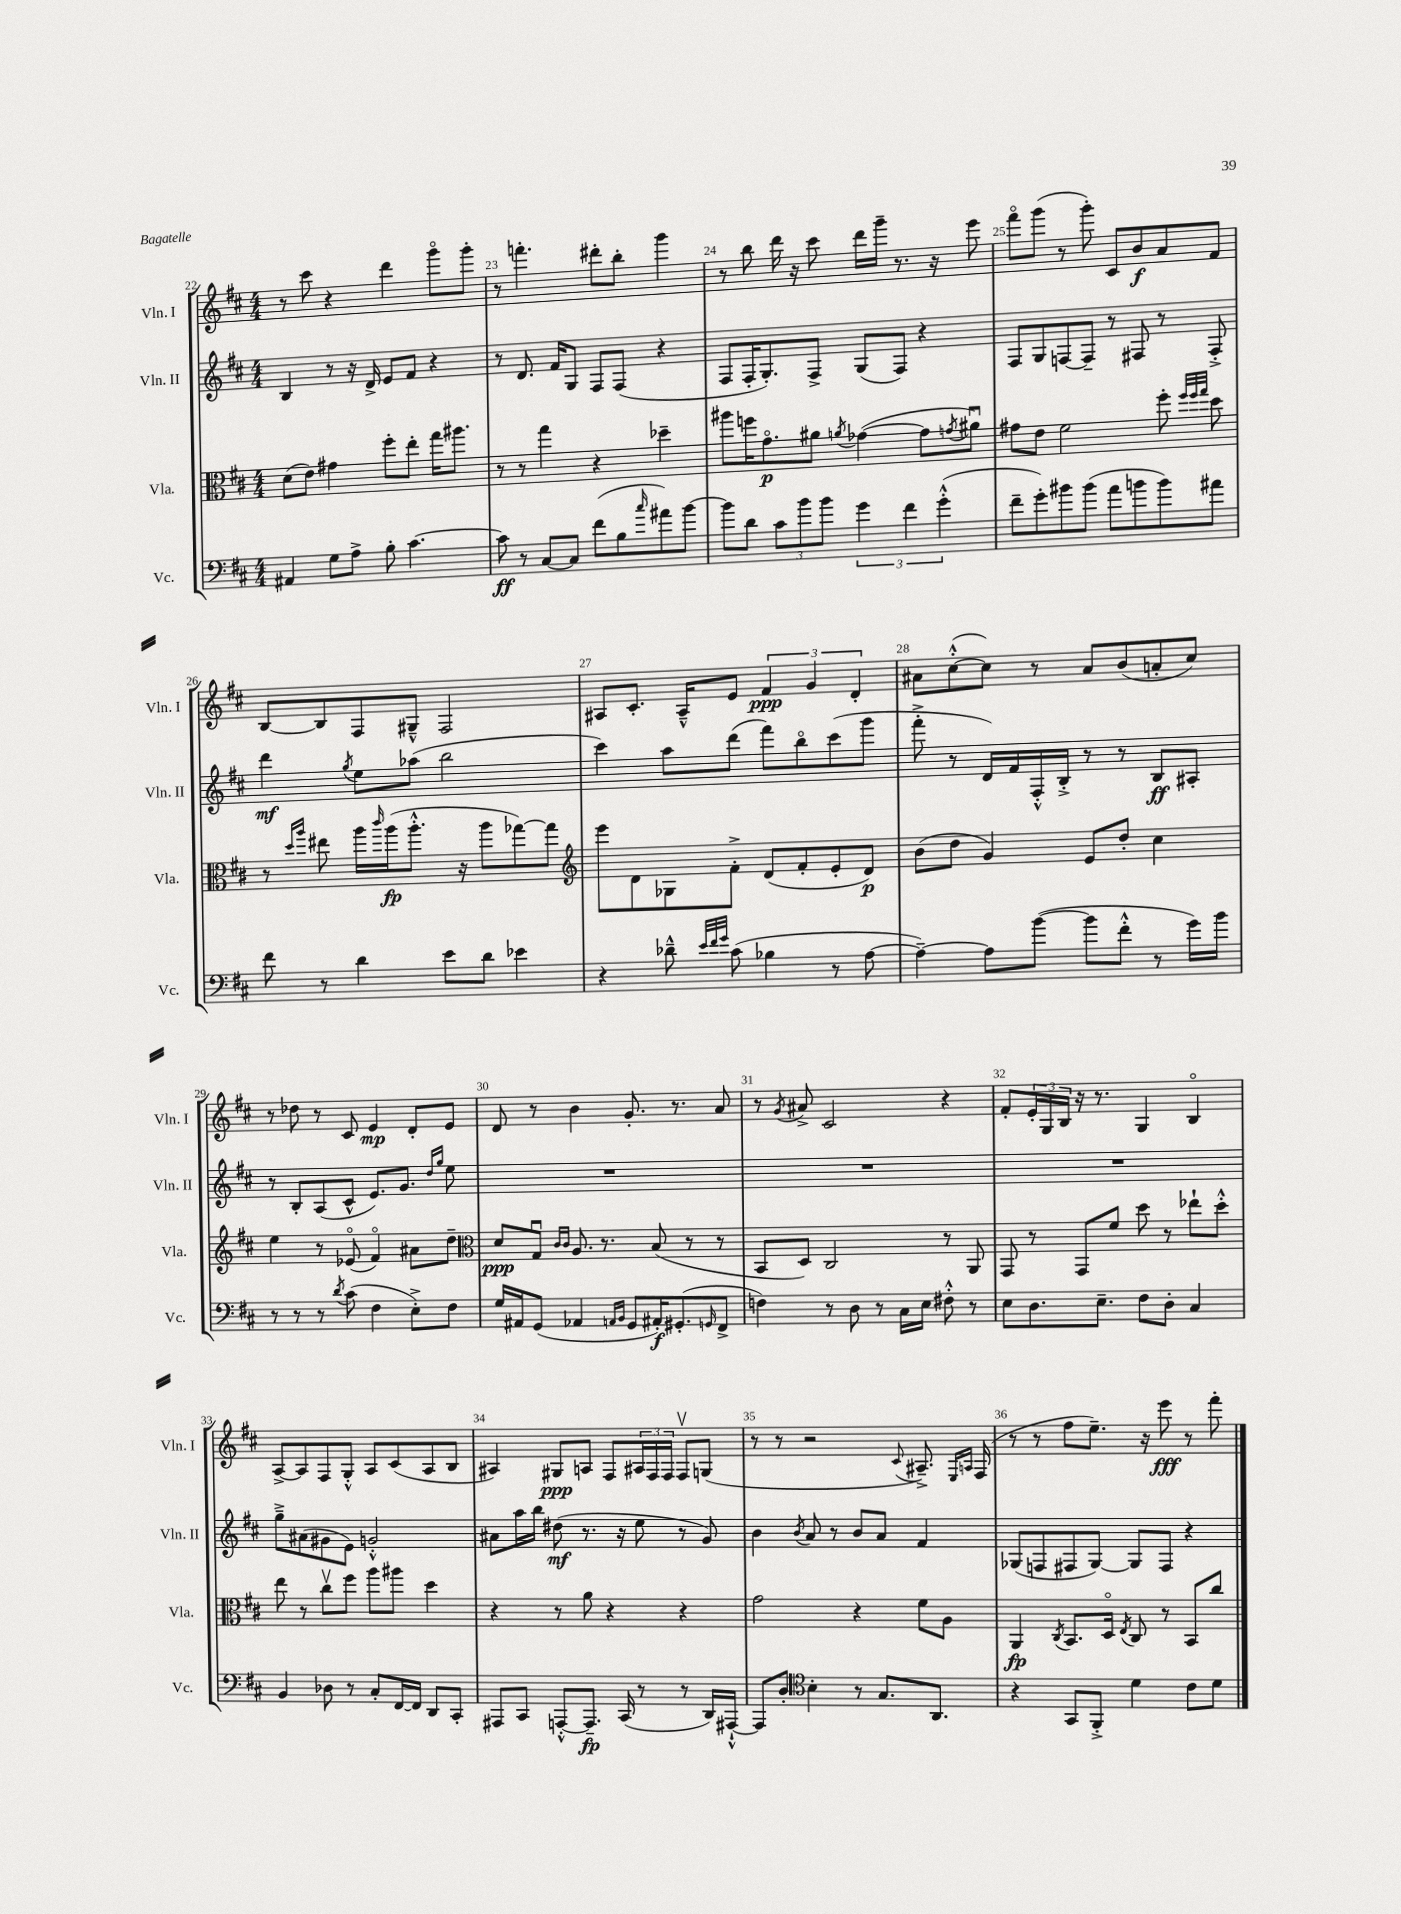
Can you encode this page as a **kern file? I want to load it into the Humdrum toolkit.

**kern	**kern	**kern	**kern
*staff4	*staff3	*staff2	*staff1
*clefF4	*clefC3	*clefG2	*clefG2
*k[f#c#]	*k[f#c#]	*k[f#c#]	*k[f#c#]
*M4/4	*M4/4	*M4/4	*M4/4
4AA#	(8d	4B	8r
.	8e)	.	8ccc#
8G	4g#	8r	4r
8A^	.	16r	.
.	.	16d^	.
8B'	8ff#'	8e	4ddd
[4.c#	8ee'	8f#	.
.	16gg	4r	8gggo
.	8.aa#	.	.
.	.	.	8ggg'
=	=	=	=
8c#]	8r	8r	8r
8r	8r	8.d	4.fff'
[8C#	4gg	.	.
.	.	16f#	.
8C#]	.	8G	.
(8f#	4r	8F#	8ddd#'
8B	.	(8F#	8bb'
16qqcc#	.	.	.
8a#)	4dd-~	4r	4ggg
[8b	.	.	.
=	=	=	=
8b]	8aa#	8F#	8r
8d	16ff	16F#'	8bb
.	8.go	8.G')	.
12c#	.	.	16ddd
.	.	.	16r
12b	.	.	.
.	8a#	8F#^	8ccc#
12b	.	.	.
.	8qa	.	.
6g	([4g-	(8G	16ddd
.	.	.	16ggg~
.	.	8F#)	8.r
6f#	.	.	.
.	8g-]	4r	.
.	.	.	16r
(6g'^^	.	.	.
.	8qg	.	.
.	8a#u)	.	8eee
=	=	=	=
8f#~	8g#	8F#	8fff#o
8g')	8e	8G	(8ggg
8b#	2f#	[8F	8r
(8b#	.	8F~]	8ggg')
8a	.	8r	8c#
8b	.	8F#	8b
8b)	8ff#'	8r	8a
.	32qqff#	.	.
.	32qqff#	.	.
.	32qqgg	.	.
8a#	8dd	8F#'^	8f#
=	=	=	=
8f#	8r	4ddd	[8B
.	16qqdd	.	.
.	16qqaa	.	.
8r	8ee#	.	8B]
.	.	8qgg	.
4d	16aa	8ee	8F#
.	16qqccc#	.	.
.	(16aa	.	.
.	8.aa'^^	(8aa-	8G#~^^
8e	.	2bb	2F#
.	16r	.	.
8d	8aa	.	.
4e-	[8gg-)	.	.
.	8gg-]	.	.
=	=	=	=
*	*clefG2	*	*
4r	8eee	4ccc#)	8A#
.	8d	.	8.c#'
8d-~^^	8G-	8aa	.
.	.	.	16A#~^^
32qqe	.	.	.
32qqf#	.	.	.
32qqg	.	.	.
(8c#	8f#'^	(8ddd	8e
4B-	(8d	8fff#)	6f#
.	8f#'	8bbo	.
.	.	.	6g
8r	8e'	(8ccc#	.
.	.	.	6d'
[8A	8d)	8ggg	.
=	=	=	=
4A~_)	(8b	8fff#'^	8a#
.	8dd	8r	([8cc#'^^
8A]	4g)	16d)	8cc#])
.	.	16f#	.
([8b	.	16F#'^^	8r
.	.	16B'^	.
8b]	8e	8r	8a#
8f#'^^	8dd'	8r	(8b
8r	4cc#	8B	8a'
16g)	.	8A#'	8cc#)
16b	.	.	.
=	=	=	=
8r	4ee	8r	8r
8r	.	8B'	8dd-
8r	8r	(8A	8r
8qd	.	.	.
(8c#	(8e-o	8c#^^	8c#
4F#	4f#o)	8.e)	4e
.	.	8.g	.
8E'^)	8a#	.	8d'
.	.	16qqdd	.
.	.	16qqgg	.
8F#	8dd~	8ee	8e
=	=	=	=
*	*clefC3	*	*
16G	8d	1r	8d
16AA#	.	.	.
(8GG	8Gu	.	8r
.	16qqc#	.	.
.	16qqc#	.	.
4AA-	8.A	.	4b
.	8.r	.	.
16qqAA	.	.	.
16qqBB	.	.	.
8GG	.	.	8.g'
16AA#')	(8B	.	.
(8.GG#'	.	.	8.r
.	8r	.	.
16qqGG	.	.	.
8FF#^	8r	.	8a
=	=	=	=
4F)	8BB	1r	8r
.	.	.	8qg
.	8D)	.	8a#^
8r	2C#	.	2c#
8D	.	.	.
8r	.	.	.
16C#	.	.	.
16E	.	.	.
8F#'^^	8r	.	4r
8r	8AA	.	.
=	=	=	=
8E	8GG	1r	8f#'
8.D	8r	.	24e'
.	.	.	24G
.	.	.	24B
.	8GG	.	16r
8.E~	.	.	8.r
.	8f#	.	.
8F#	8dd	.	4G
8D'	8r	.	.
4C#	8ee-`	.	4Bo
.	8dd'^^	.	.
=	=	=	=
4BB	8ee	8gg~^	[8A^
.	8r	(8a#	8A]
8D-	8cc#v	8g#	8F#
8r	8ff#	8e)	8G'^^
8C#'	8aa	2g'^^	8A
[16FF#	8aa#	.	(8c#
16FF#]	.	.	.
8DD	4dd	.	8A
8CC#'	.	.	8B
=	=	=	=
8AAA#	4r	8a#	4A#)
8CC#	.	16aa	.
.	.	16bb	.
[8AAA'^^	8r	(8dd#	8G#
8.AAA~]	8a	8.r	8A
.	4r	.	8F#
(16CC#	.	16r	.
8r	.	8ee	24A#
.	.	.	24F#
.	.	.	24F#
8r	4r	8r	8F#v
16DD)	.	8g)	(8G
[16AAA#`^^	.	.	.
=	=	=	=
8AAA#]	2g	4b	8r
8D'	.	.	8r
*clefC4	*	*	*
.	.	8qb	.
4B'	.	8a	2r
.	.	8r	.
8r	4r	8b	.
8.G	.	8a	.
.	.	.	8qqc#
.	8f#	4f#	8.A#~^)
8.AA	.	.	.
.	8A	.	.
.	.	.	16qqE
.	.	.	16qqA
.	.	.	(16F#
=	=	=	=
4r	4AA	(8G-	8r
.	.	8F	8r
.	8qC#	.	.
8GG	8.BB	8F#	8ff#
8FF#'^	.	[8G-)	8.ee~)
.	16Do	.	.
.	8qE	.	.
4d	8C#	8G-]	.
.	.	.	16r
.	8r	8F#	8eee
8c#	8BB	4r	8r
8d	8cc#	.	8fff#'
==	==	==	==
*-	*-	*-	*-
